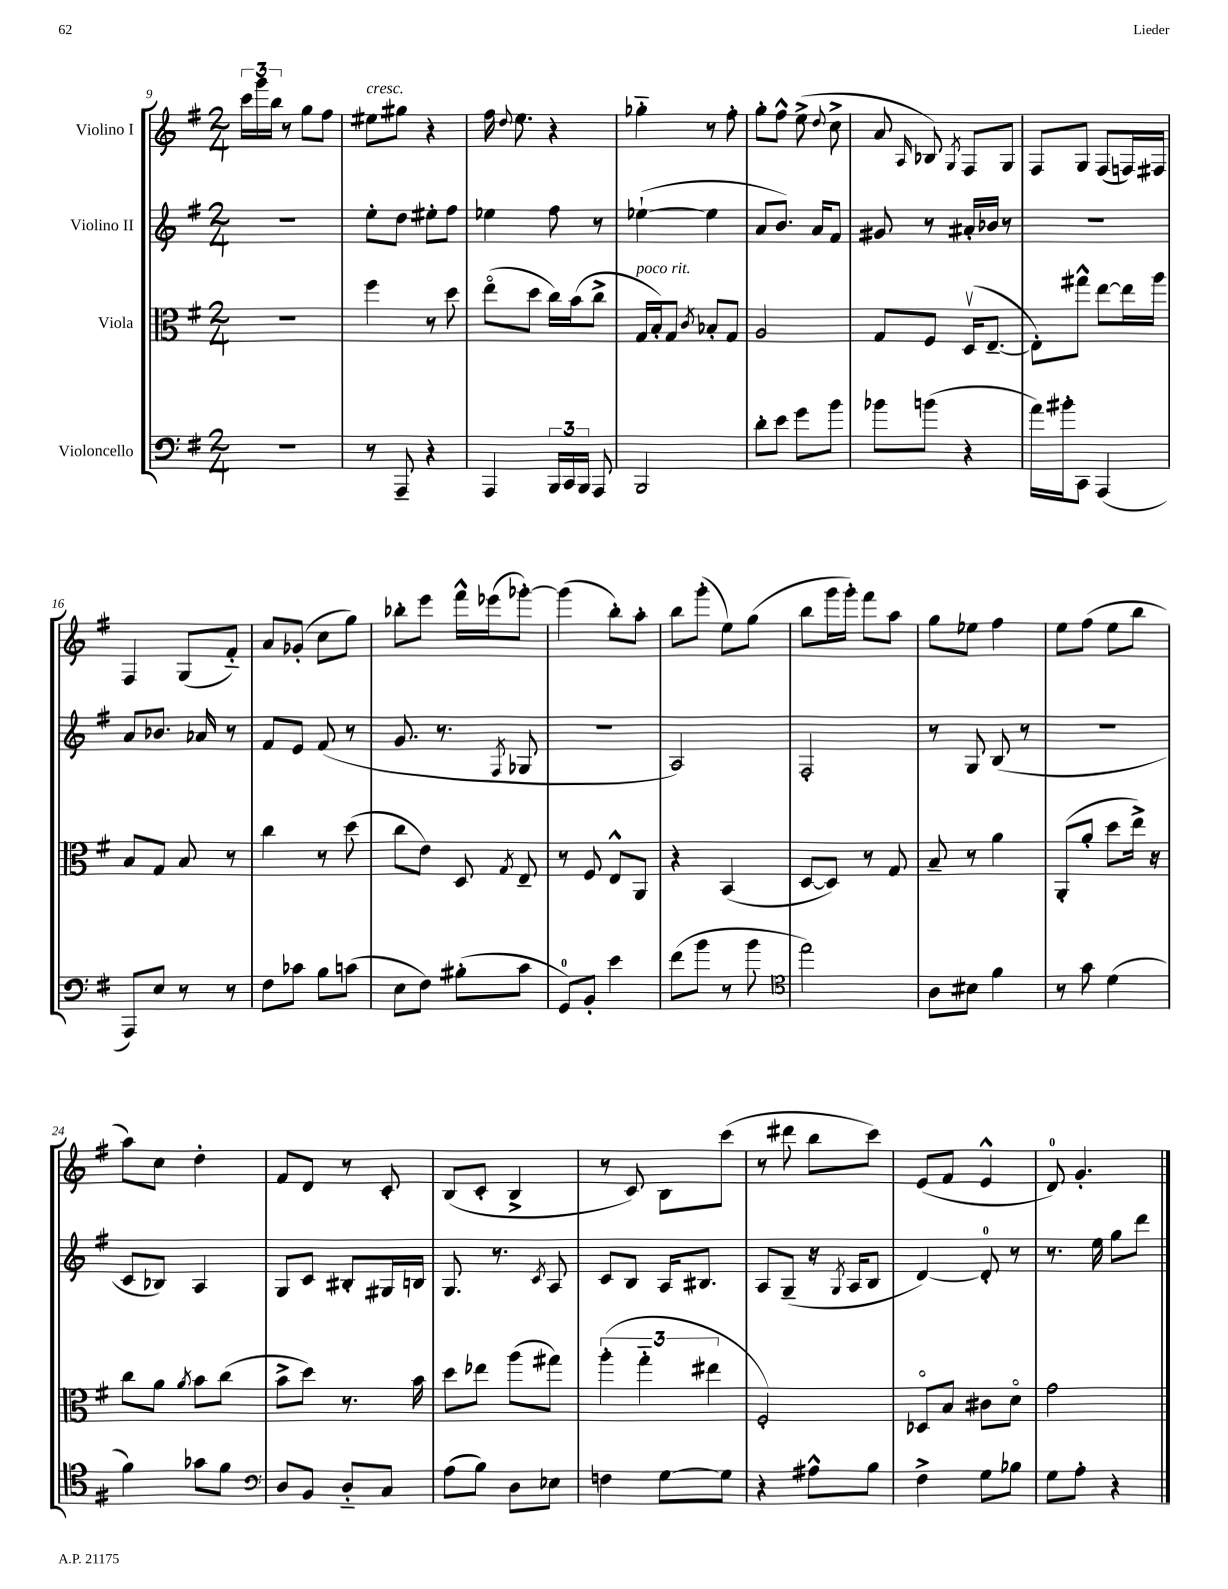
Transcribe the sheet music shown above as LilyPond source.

<<
\new StaffGroup <<
\new Staff = "s0" \with { instrumentName = "Violino I" } {
    \clef treble \key g \major \numericTimeSignature \time 2/4
    \autoBeamOff \tuplet 3/2 { c'''16[ g'''16 b''16] } r8 g''8[ fis''8] |
    eis''8[^\markup { \italic "cresc." } gis''8] r4 |
    fis''16 \appoggiatura { d''8 } e''8. r4 |
    ges''4-_ r8 fis''8-. |
    g''8[-. fis''8]-^ e''8->( \appoggiatura { d''8 } c''8-> |
    a'8 \grace { a16 } bes8) \acciaccatura { g8 } fis8[ g8] |
    fis8[ g8] fis8[( f16) fis16] |
    fis4 g8[( fis'8]-_) |
    a'8[ ges'8]-.( c''8[ g''8]) |
    bes''8[-. e'''8] fis'''16[-^ ees'''16( ges'''8]~-.) |
    ges'''4( b''8[-.) a''8]-. |
    b''8[ g'''8]-.( e''8[) g''8]( |
    b''8[ g'''16 g'''16]-.) fis'''8[ a''8] |
    g''8[ ees''8] fis''4 |
    e''8[ fis''8]( e''8[ b''8] |
    a''8[) c''8] d''4-. |
    fis'8[ d'8] r8 c'8-. |
    b8[( c'8]-. b4-> |
    r8 c'8) b8[ c'''8]( |
    r8 dis'''8 b''8[ c'''8]) |
    e'8[( fis'8] e'4-^ |
    d'8-0) g'4.-. \bar "|." |
}
\new Staff = "s1" \with { instrumentName = "Violino II" } {
    \clef treble \key g \major \numericTimeSignature \time 2/4
    \autoBeamOff R2 |
    e''8[-. d''8] eis''8[-. fis''8] |
    ees''4 fis''8 r8 |
    ees''4~-!( ees''4 |
    a'8[ b'8.]) a'16[ fis'8] |
    gis'8 r8 ais'16[-. bes'16] r8 |
    R2 |
    a'8[ bes'8.] aes'16 r8 |
    fis'8[ e'8] fis'8( r8 |
    g'8. r8. \acciaccatura { fis8 } ges8 |
    r2 |
    a2) |
    fis2-. |
    r8 g8 b8( r8 |
    R2 |
    c'8[ bes8]) a4 |
    g8[ c'8] bis8[-. gis16 b16] |
    g8. r8. \acciaccatura { c'8 } a8 |
    c'8[ b8] a16[ bis8.] |
    a8[ g8]--( r16 \acciaccatura { g8 } a16[ b8] |
    d'4~) d'8-0-. r8 |
    r8. e''16 g''8[ d'''8] \bar "|." |
}
\new Staff = "s2" \with { instrumentName = "Viola" } {
    \clef alto \key g \major \numericTimeSignature \time 2/4
    \autoBeamOff r2 |
    fis''4 r8 d''8 |
    e''8[\flageolet( d''8] c''16[) b'16( c''8]-> |
    g16[^\markup { \italic "poco rit." } b16-.) g8] \acciaccatura { c'8 } bes8[-. g8] |
    a2 |
    g8[ fis8] d16[\upbow( e8.]~-- |
    e8[-.) gis''8]-^ e''8[~ e''16 a''16] |
    b8[ g8] b8 r8 |
    c''4 r8 d''8( |
    c''8[ e'8]) d8 \acciaccatura { g8 } e8-- |
    r8 fis8 e8[-^ a,8] |
    r4 b,4( |
    d8[~ d8]) r8 g8 |
    b8-- r8 a'4 |
    a,8[-.( a'8]-. d''8[ e''16]->) r16 |
    c''8[ a'8] \acciaccatura { a'8 } b'8[ c''8]( |
    b'8[-> d''8]) r8. b'16 |
    d''8[ ees''8] a''8[( gis''8]) |
    \tuplet 3/2 { a''4-.( g''4-_ eis''4 } |
    fis2-.) |
    des8[\flageolet b8] cis'8[ d'8]\flageolet |
    g'2 \bar "|." |
}
\new Staff = "s3" \with { instrumentName = "Violoncello" } {
    \clef bass \key g \major \numericTimeSignature \time 2/4
    \autoBeamOff R2 |
    r8 a,,8-- r4 |
    a,,4 \tuplet 3/2 { b,,16[ c,16 b,,16] } a,,8 |
    b,,2 |
    d'8[-. e'8] g'8[ b'8] |
    bes'8[ b'8]( r4 |
    a'16[) bis'16-. c,8] a,,4( |
    a,,8[) e8] r8 r8 |
    fis8[ ces'8] b8[ c'8]( |
    e8[ fis8]) bis8[-.( c'8] |
    g,8[-0) b,8]-. e'4 |
    fis'8[( b'8] r8 b'8 |
    \clef tenor e''2) |
    a8[ bis8] fis'4 |
    r8 g'8 d'4( |
    fis'4) ges'8[ fis'8] |
    \clef bass d8[ b,8] d8[-_ c8] |
    a8[( b8]) d8[ ees8] |
    f4 g8[~ g8] |
    r4 ais8[-^ b8] |
    fis4-> g8[ bes8] |
    g8[ a8]-. r4 \bar "|." |
}
>>
>>
\layout { \context { \Score currentBarNumber = #9 } }
